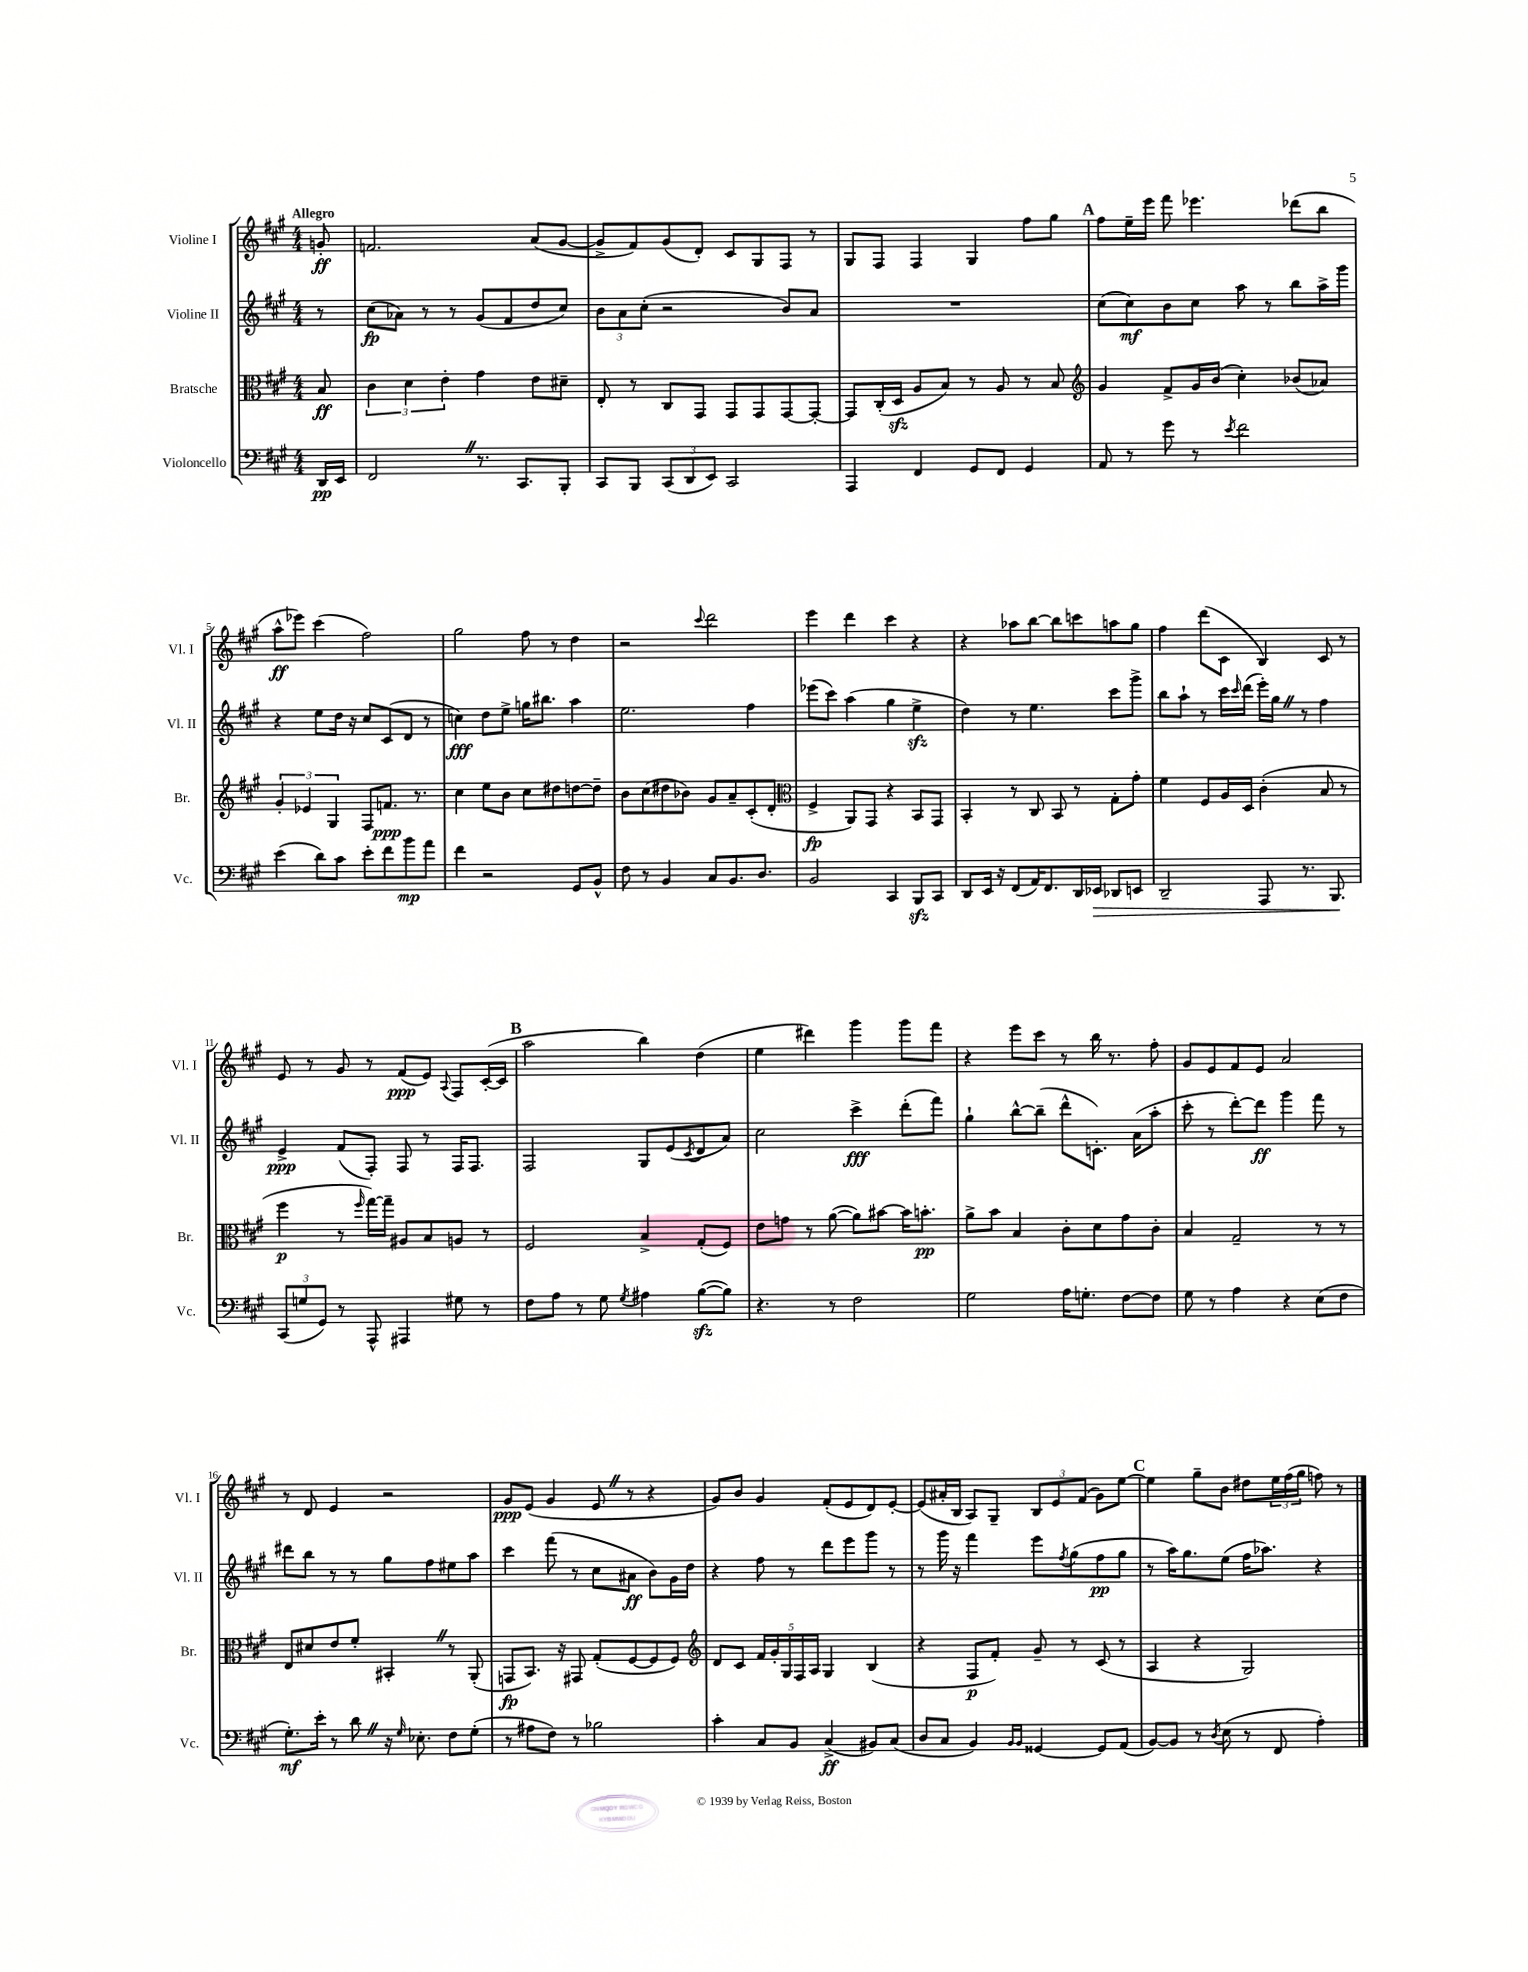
<<
\new StaffGroup <<
\new Staff = "s0" \with { instrumentName = "Violine I" shortInstrumentName = "Vl. I" } {
    \clef treble \key a \major \numericTimeSignature \time 4/4 \partial 8 \tempo "Allegro"
    g'8-.\ff |
    f'2. a'8( gis'8~ |
    gis'8-> fis'8) gis'8( d'8-.) cis'8 gis8 fis8 r8 |
    gis8 fis8 fis4 gis4 fis''8 gis''8 |
    \mark \markup { \bold "A" } fis''8 e''16-- e'''16 fis'''8 ees'''4. des'''8( b''8 |
    a''8-^\ff ees'''8) cis'''4( fis''2) |
    gis''2 fis''8 r8 d''4 |
    r2 \appoggiatura { cis'''8 } d'''2 |
    e'''4 d'''4 cis'''4 r4 |
    r4 aes''8 b''8~ b''8 c'''8 a''8 gis''8 |
    fis''4 d'''8( cis'8 b4) cis'8 r8 |
    e'8 r8 gis'8 r8 fis'8\ppp( e'8) \appoggiatura { a8 } fis8 cis'16~-.( cis'16 |
    \mark \markup { \bold "B" } a''2 b''4) d''4( |
    e''4 dis'''4) gis'''4 gis'''8 fis'''8 |
    r4 e'''8 cis'''8 r8 b''16 r8. fis''8-. |
    gis'8 e'8 fis'8 e'8 a'2 |
    r8 d'8 e'4 r2 |
    gis'8\ppp e'8( gis'4 e'8 \once \override BreathingSign.text = \markup { \musicglyph "scripts.caesura.straight" } \breathe r8 r4 |
    gis'8) b'8 gis'4 fis'8-.( e'8 d'8) e'8~-. |
    e'8( ais'16-. b16 a8) gis8-- \tuplet 3/2 { b8 e'8 fis'8( } gis'8) e''8~ |
    \mark \markup { \bold "C" } e''4 gis''8-- b'8 dis''8 \tuplet 3/2 { e''16 fis''16( gis''16 } f''8) r8 \bar "|." |
}
\new Staff = "s1" \with { instrumentName = "Violine II" shortInstrumentName = "Vl. II" } {
    \clef treble \key a \major \numericTimeSignature \time 4/4 \partial 8
    r8 |
    cis''8\fp( aes'8) r8 r8 gis'8( fis'8 d''8 cis''8) |
    \tuplet 3/2 { b'8 a'8 cis''8-.( } r2 b'8) a'8 |
    R1 |
    \mark \markup { \bold "A" } cis''8( cis''8\mf) b'8 cis''8 a''8 r8 b''8 a''16-> gis'''16 |
    r4 e''8 d''16 r16 cis''8 cis'8( d'8 r8 |
    c''4\fff) d''8 e''8-> g''16 bis''8. a''4 |
    e''2. fis''4 |
    ees'''8( cis'''8) a''4( gis''4 e''4->\sfz |
    d''4) r8 e''4. cis'''8 gis'''8-> |
    b''8 a''8-! r8 cis'''16 \grace { cis'''16 } d'''16( e'''16-.) gis''16 \once \override BreathingSign.text = \markup { \musicglyph "scripts.caesura.straight" } \breathe r8 fis''4 |
    e'4->\ppp fis'8( fis8-.) fis8 r8 fis16 fis8. |
    \mark \markup { \bold "B" } fis2 gis8 e'8( \acciaccatura { cis'8 } d'8 a'8) |
    cis''2 cis'''4->\fff d'''8-.( fis'''8) |
    gis''4-! b''8~-^ b''8--( d'''8-^ c'8.-.) a'16( a''8-. |
    cis'''8-. r8 d'''8~-.) d'''8\ff gis'''4 fis'''8 r8 |
    dis'''8 b''8 r8 r8 gis''8 fis''8 eis''8 a''8 |
    cis'''4 fis'''8( r8 cis''8 ais'8\ff b'8) gis'16 d''16 |
    r4 fis''8 r8 d'''8 e'''8 gis'''8 r8 |
    r8 gis'''16 r16 fis'''4 e'''8 \acciaccatura { fis''8 } gis''8( fis''8\pp gis''8 |
    \mark \markup { \bold "C" } r8 a''16) gis''8. e''8( fis''16 aes''8.) r4 \bar "|." |
}
\new Staff = "s2" \with { instrumentName = "Bratsche" shortInstrumentName = "Br." } {
    \clef alto \key a \major \numericTimeSignature \time 4/4 \partial 8
    b8\ff |
    \tuplet 3/2 { cis'4 d'4 e'4-. } gis'4 e'8 dis'8-- |
    e8-. r8 cis8 gis,8 gis,8 gis,8 gis,8~ gis,8~-. |
    gis,8 cis16-.( d16\sfz a8 b8) r8 a8 r8 b8 |
    \mark \markup { \bold "A" } \clef treble gis'4 fis'8-> gis'16 b'16( cis''4-.) bes'8( aes'8) |
    \tuplet 3/2 { gis'4-. ees'4 gis4 } fis8 f'8.\ppp r8. |
    cis''4 e''8 b'8 cis''8 dis''8 d''8~ d''8-- |
    b'8 cis''8( dis''8 bes'8) gis'8 a'8-- cis'8-.( d'8-. |
    \clef alto fis4->\fp a,8) gis,8 r4 b,8 gis,8 |
    b,4-. r8 cis8 b,8 r8 gis8-. gis'8-. |
    fis'4 fis8 a16 d16 cis'4-.( b8 r8 |
    fis''4\p r8 \grace { fis''16 } gis''16~) gis''16-- ais8 b8 a8 r8 |
    \mark \markup { \bold "B" } fis2 b4-> gis8-.( fis8) |
    e'8 g'8 r8 a'8~( a'8) bis'8~ bis'16 b'8.-.\pp |
    a'8-> b'8 b4 cis'8-. d'8 gis'8 cis'8-. |
    b4 gis2-- r8 r8 |
    e8 dis'8 e'8 fis'8-. bis,4-. \once \override BreathingSign.text = \markup { \musicglyph "scripts.caesura.straight" } \breathe r8 a,8-.( |
    g,8\fp b,8.) r16 gis,8 gis8-.( fis8~ fis8 fis8) |
    \clef treble d'8 cis'8 \tuplet 5/4 { fis'16 gis'16-. gis16 fis16 a16 } gis4 b4( |
    r4 fis8\p fis'8-.) gis'8-- r8 cis'8( r8 |
    \mark \markup { \bold "C" } a4 r4 gis2) \bar "|." |
}
\new Staff = "s3" \with { instrumentName = "Violoncello" shortInstrumentName = "Vc." } {
    \clef bass \key a \major \numericTimeSignature \time 4/4 \partial 8
    d,16\pp e,16 |
    fis,2 \once \override BreathingSign.text = \markup { \musicglyph "scripts.caesura.straight" } \breathe r8. cis,8. b,,8-. |
    cis,8 b,,8 \tuplet 3/2 { cis,8( d,8 e,8) } cis,2 |
    a,,4 fis,4 gis,8 fis,8 gis,4 |
    \mark \markup { \bold "A" } a,8 r8 gis'8 r8 \acciaccatura { e'8 } fis'2 |
    e'4( d'8) cis'8 e'8-. fis'8 b'8\mp a'8 |
    fis'4 r2 gis,8 b,8-^ |
    fis8 r8 b,4 cis8 b,8. d8. |
    b,2 cis,4 b,,8\sfz cis,8 |
    d,8 e,16 r16 fis,8( a,16) fis,8. d,16 ees,16\> des,8 e,8 |
    d,2-- a,,8 r8. b,,8.\! |
    \tuplet 3/2 { cis,8( g8 gis,8) } r8 a,,8-^ ais,,4 gis8 r8 |
    \mark \markup { \bold "B" } fis8 a8 r8 gis8 \acciaccatura { gis8 } ais4 b8~\sfz( b8) |
    r4. r8 fis2 |
    gis2 a16 g8.-. fis8~ fis8 |
    gis8 r8 a4 r4 e8( fis8 |
    gis8.-.\mf) e'16-. r8 d'8 \once \override BreathingSign.text = \markup { \musicglyph "scripts.caesura.straight" } \breathe r16 \grace { gis16 } ees8.-. fis8 gis8-.( |
    r8 ais8 fis8) r8 bes2 |
    cis'4-. cis8 b,8 cis4->\ff( bis,8) cis8( |
    d8 cis8 b,4) \grace { b,16 b,16 } gisis,4~ gisis,8 a,8( |
    \mark \markup { \bold "C" } b,8~) b,8 r8 \acciaccatura { d8 } e8( r8 fis,8 a4-.) \bar "|." |
}
>>
>>
